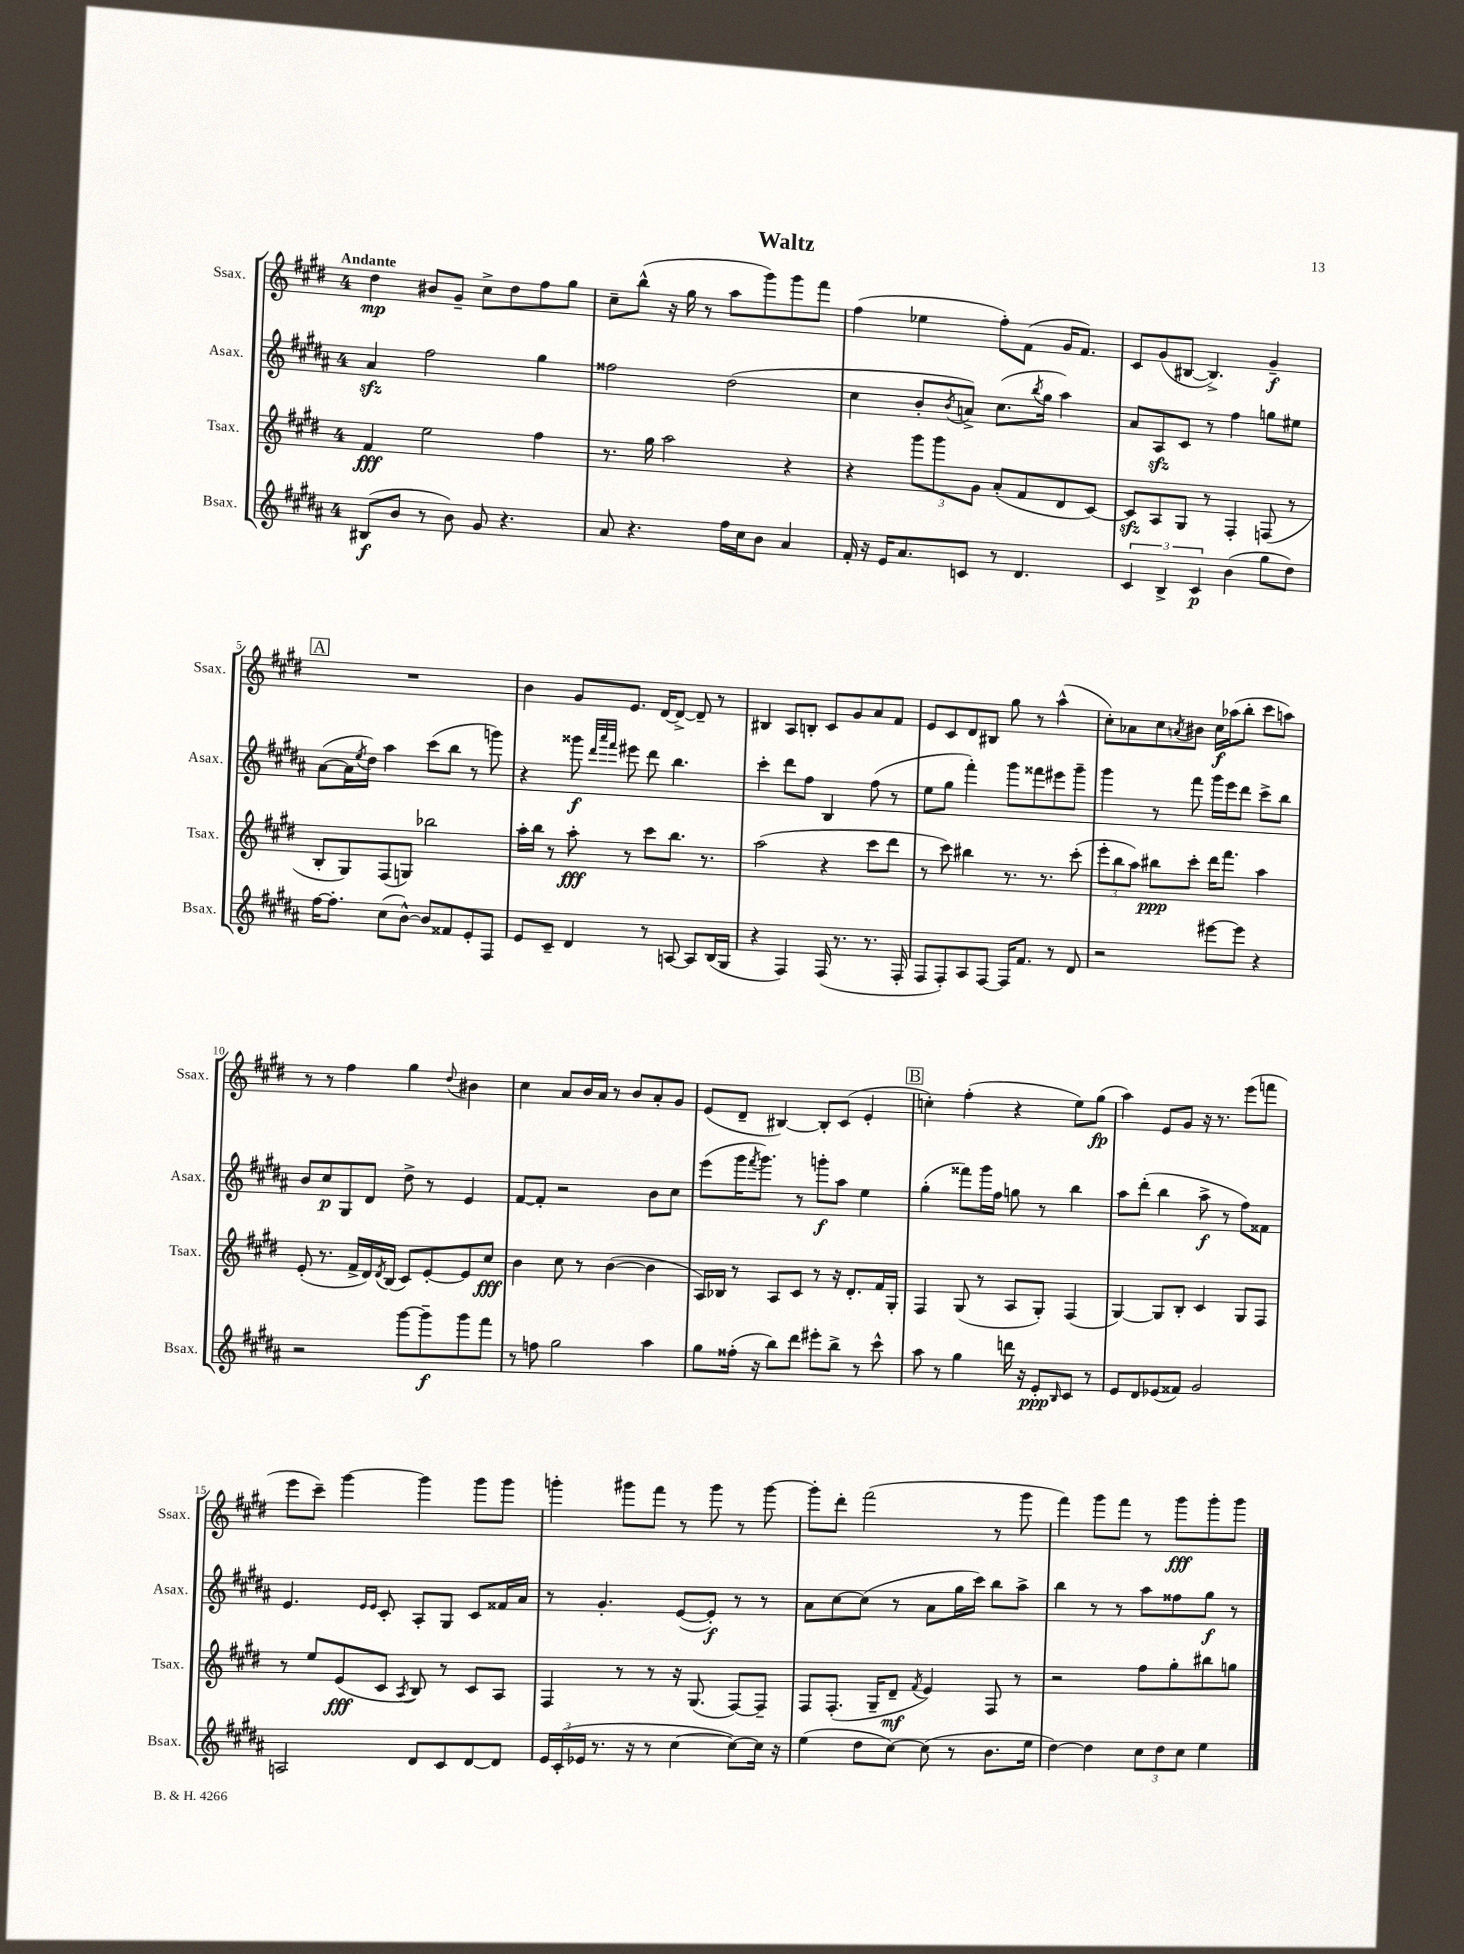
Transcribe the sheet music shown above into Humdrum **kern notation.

**kern	**kern	**kern	**kern
*staff4	*staff3	*staff2	*staff1
*clefG2	*clefG2	*clefG2	*clefG2
*k[f#c#g#d#a#]	*k[f#c#g#d#]	*k[f#c#g#d#a#]	*k[f#c#g#d#]
*M4/4	*M4/4	*M4/4	*M4/4
(8B#/L	4f#/	4a#/	4dd#\
8b/J	.	.	.
8r	2ee\	2ff#\	8b#/L
8b\)	.	.	8g#~/J
8g#/	.	.	8cc#^\L
4.r	.	.	8dd#\
.	4ff#\	4gg#\	8ff#\
.	.	.	8gg#\J
=	=	=	=
8a#/	8.r	2ff##\	8cc#~\L
4.r	.	.	(8bb^^\J
.	16gg#\	.	.
.	2aa\	.	16r
.	.	.	16gg#\
.	.	.	8r
16ff#\LL	.	(2dd#\	8aa\L
16cc#\J	.	.	.
8b\J	.	.	8ggg#\)
4a#/	4r	.	8ggg#\
.	.	.	8fff#\J
=	=	=	=
16f#'/	4r	4cc#\	(4ff#\
16r	.	.	.
16e/LK	.	.	.
8.a#/	.	.	.
.	12ggg#\L	8b'/L	4ee-\
.	12ggg#\	.	.
.	.	8qb/	.
8c/J	.	8a^/J)	.
.	12g#\J	.	.
8r	(8a'/L	(8.cc#\L	8ff#'\L)
4.d#/	8f#/	.	(8f#\J
.	.	8qbb/	.
.	.	16gg#\Jk	.
.	8d#/	4aa#\)	16g#/LK
.	.	.	8.f#/J)
.	[8c#/J)	.	.
=	=	=	=
6c#/	8c#/]L	8a#/L	8c#/L
.	8A/	8A#/	(8g#/
6B^/	.	.	.
.	8G#/J	8c#/J	[8B#/J
6c#/	.	.	.
.	8r	8r	4.B#^/])
(4b\	4F#'/	4ff#\	.
8gg#\L	(8F/	8gg\L	4g#~/
8dd#\J)	8r	8ee#\J	.
=	=	=	=
[16ff#\LK	8B'/L	([8a#\L	1r
8.ff#'\]J	.	.	.
.	8G#/)	16a#\]L	.
.	.	8qee/	.
.	.	16dd#\JJ)	.
(8cc#\L	(8F#/	4aa#\	.
[8b^^\J)	8G/J)	.	.
8b/]L	2bb-\	(8ccc#\L	.
8f##/	.	8bb\J	.
8e'/	.	8r	.
8F#/J	.	8ggg\)	.
=	=	=	=
8e/L	16aa'\LL	4r	4b\
.	16bb\JJ	.	.
8c#~/J	8r	.	.
4d#/	8aa'\	8ggg##\	8g#/L
.	.	32qqddd#/LLL	.
.	.	32qqaaa#/	.
.	.	32qqfff#/JJJ	.
.	8r	8eee#\	8.e/J
8r	8ccc#\L	8ddd#\	.
.	.	.	[16d#/LK
[8A/	8.bb\J	4.bb\	8d#^/_J
8A/]L	.	.	8d#~/]
.	8.r	.	.
(16B/L	.	.	8r
16G#/JJ	.	.	.
=	=	=	=
4r	(2aa\	4ccc#'\	4B#/
4F#/)	.	8ddd#\L	8A/L
.	.	8ff#\J	8B'/J
(16F#/	4r	4B/	8c#/L
8.r	.	.	.
.	.	.	8g#/
8.r	8ccc#\L	(8ff#\	8a/
.	8ddd#\J	8r	8f#/J
16F#'/	.	.	.
=	=	=	=
8F#/L	8r	8ee\L	8e/L
8F#'/)	8ccc#\)	8gg#\J	8c#/
8A#/	4bb#\	4fff#'\)	8d#/
[8F#/J	.	.	8B#/J
16F#/]LK	8.r	8ggg#\L	8gg#\
8.f#/J	.	.	.
.	.	8fff##\	8r
.	8.r	.	.
8r	.	8eee#\	(4aa^^\
8d#/	(8ccc#'\	8ggg#~\J	.
=	=	=	=
2r	12eee'\L	4ggg#\	8cc#'\L)
.	12bb\	.	.
.	.	.	8a-\
.	12aa\J)	.	.
.	8bb#\L	8r	8cc#\
.	.	.	8qa/
.	8ccc#'\J	8fff#\	8b#\J
[8eee#\L	16ddd#\LK	16ggg#\LL	16cc#\LL
.	8.fff#\J	16eee\J	(16aa-\J
8eee#\]J	.	8ddd#\J	8bb'\J
4r	4aa\	8ccc#^\L	8ccc#\L
.	.	8bb\J	8aa\J)
=	=	=	=
2r	(8e'/	8b/L	8r
.	8.r	8cc#/	8r
.	.	8G#/	4ff#\
.	16f#^/LL	.	.
.	16d#/)	8d#/J	.
.	8qd#/	.	.
.	(16B/JJ	.	.
[8ggg#\L	8c#/L)	8dd#^\	4gg#\
8ggg#~\]	[8e'/	8r	.
.	.	.	8qqdd#/
8ggg#\	8e/]	4e/	4b#\
8fff#\J	8cc#/J	.	.
=	=	=	=
8r	4b\	[8f#/L	4cc#\
8ff\	.	8f#'/]J	.
2gg#\	8cc#\	2r	8a/L
.	8r	.	16b/L
.	.	.	16a/JJ
.	([4b\	.	8r
.	.	.	8b/L
4aa#\	4b\]	8b\L	8a'/
.	.	8cc#\J	8g#/J
=	=	=	=
8gg#\L	16A/LL)	(8eee\L	(8e/L
.	16B-/JJ	.	.
(16ff##'\Jk	8r	16ggg#\K	8d#~/J
.	.	8qfff#/	.
16r	.	8.ggg#\J)	.
8bb\L)	8A/L	.	[4B#/)
8ddd#\J	8c#/J	8r	.
8eee#'\L	8r	8ggg'\L	8B#'/]L
8bb^\J	16r	8aa#\J	(8c#/J
.	8.d#'/L	.	.
8r	.	4ee\	4e'/
8ccc#^^\	16f#/L	.	.
.	16G#'/JJ	.	.
=	=	=	=
8aa#\	4F#/	(4gg#'\	4cc'\)
8r	.	.	.
4gg#\	(8G#/	8fff##\L)	(4ff#'\
.	8r	16ggg#\L	.
.	.	16ff#\JJ	.
16ddd\	8A/L	8gg\	4r
16r	.	.	.
8e'/L	8G#'/J)	8r	.
16qqB/	.	.	.
8c#/J	(4F#/	4bb\	8ee\L)
8r	.	.	(8gg#\J
=	=	=	=
8e/L	[4G#/)	8aa#\L	4aa\)
8d#/	.	(8ddd#'\J	.
(8e-/	8G#/]L	4bb\	8e/L
8f##/J)	8B'/J	.	8g#/J
2g#/	4c#/	8aa#^\	16r
.	.	.	8.r
.	.	8r	.
.	8G#/L	8ff#\L)	(8eee\L
.	8F#/J	8f##\J	8fff\J
=	=	=	=
2A/	8r	4.e/	8eee\L
.	8ee/L	.	8ccc#~\J)
.	(8e/	.	[4ggg#\
.	.	16qqe/LL	.
.	.	16qqe/JJ	.
.	8c#/J	8c#'/	.
.	8qA/	.	.
8d#/L	8B/)	8A#'/L	4ggg#\]
8c#/	8r	8G#/J	.
[8d#/	8c#/L	8c#/L	8ggg#\L
8d#/]J	8A/J	16f##/L	8ggg#\J
.	.	16a#/JJ	.
=	=	=	=
24e/LL	4F#/	8r	4ggg'\
(24c#'/	.	.	.
24e-/JJ	.	.	.
8.r	.	4.g#'/	.
.	8r	.	8ggg#\L
16r	.	.	.
8r	8r	.	8fff#\J
[4cc#\	16r	([8e/L	8r
.	(8.G#/	.	.
.	.	8e'/]J)	8ggg#\
8cc#\_L)	[8F#/L)	8r	8r
16cc#\]Jk	8F#~/]J	8r	[8ggg#\
16r	.	.	.
=	=	=	=
(4ee\	8F#/L	8a#\L	8ggg#'\]L
.	(8.F#'/J	[8cc#\	8ddd#'\J
8dd#\L	.	(8cc#\]J	(2fff#\
.	16G#~/LK	.	.
[8cc#\J)	8d#~/J	8r	.
.	8qf#/	.	.
(8cc#\]	4e/)	8a#\L	.
8r	.	16gg#\L	.
.	.	16ccc#\JJ)	.
8.b\L	8F#/	8bb\L	8r
.	8r	8aa#^\J	8ggg#\
16ee\Jk	.	.	.
=	=	=	=
[4dd#\)	2r	4bb\	4fff#\)
4dd#\]	.	8r	8ggg#\L
.	.	8r	8fff#\J
12cc#\L	8ff#\L	8aa#\L	8r
12dd#\	.	.	.
.	8gg#'\	8ff##\	8ggg#\L
12cc#\J	.	.	.
4ee\	8bb#\	8gg#\J	8ggg#'\
.	8gg\J	8r	8ggg#\J
==	==	==	==
*-	*-	*-	*-
